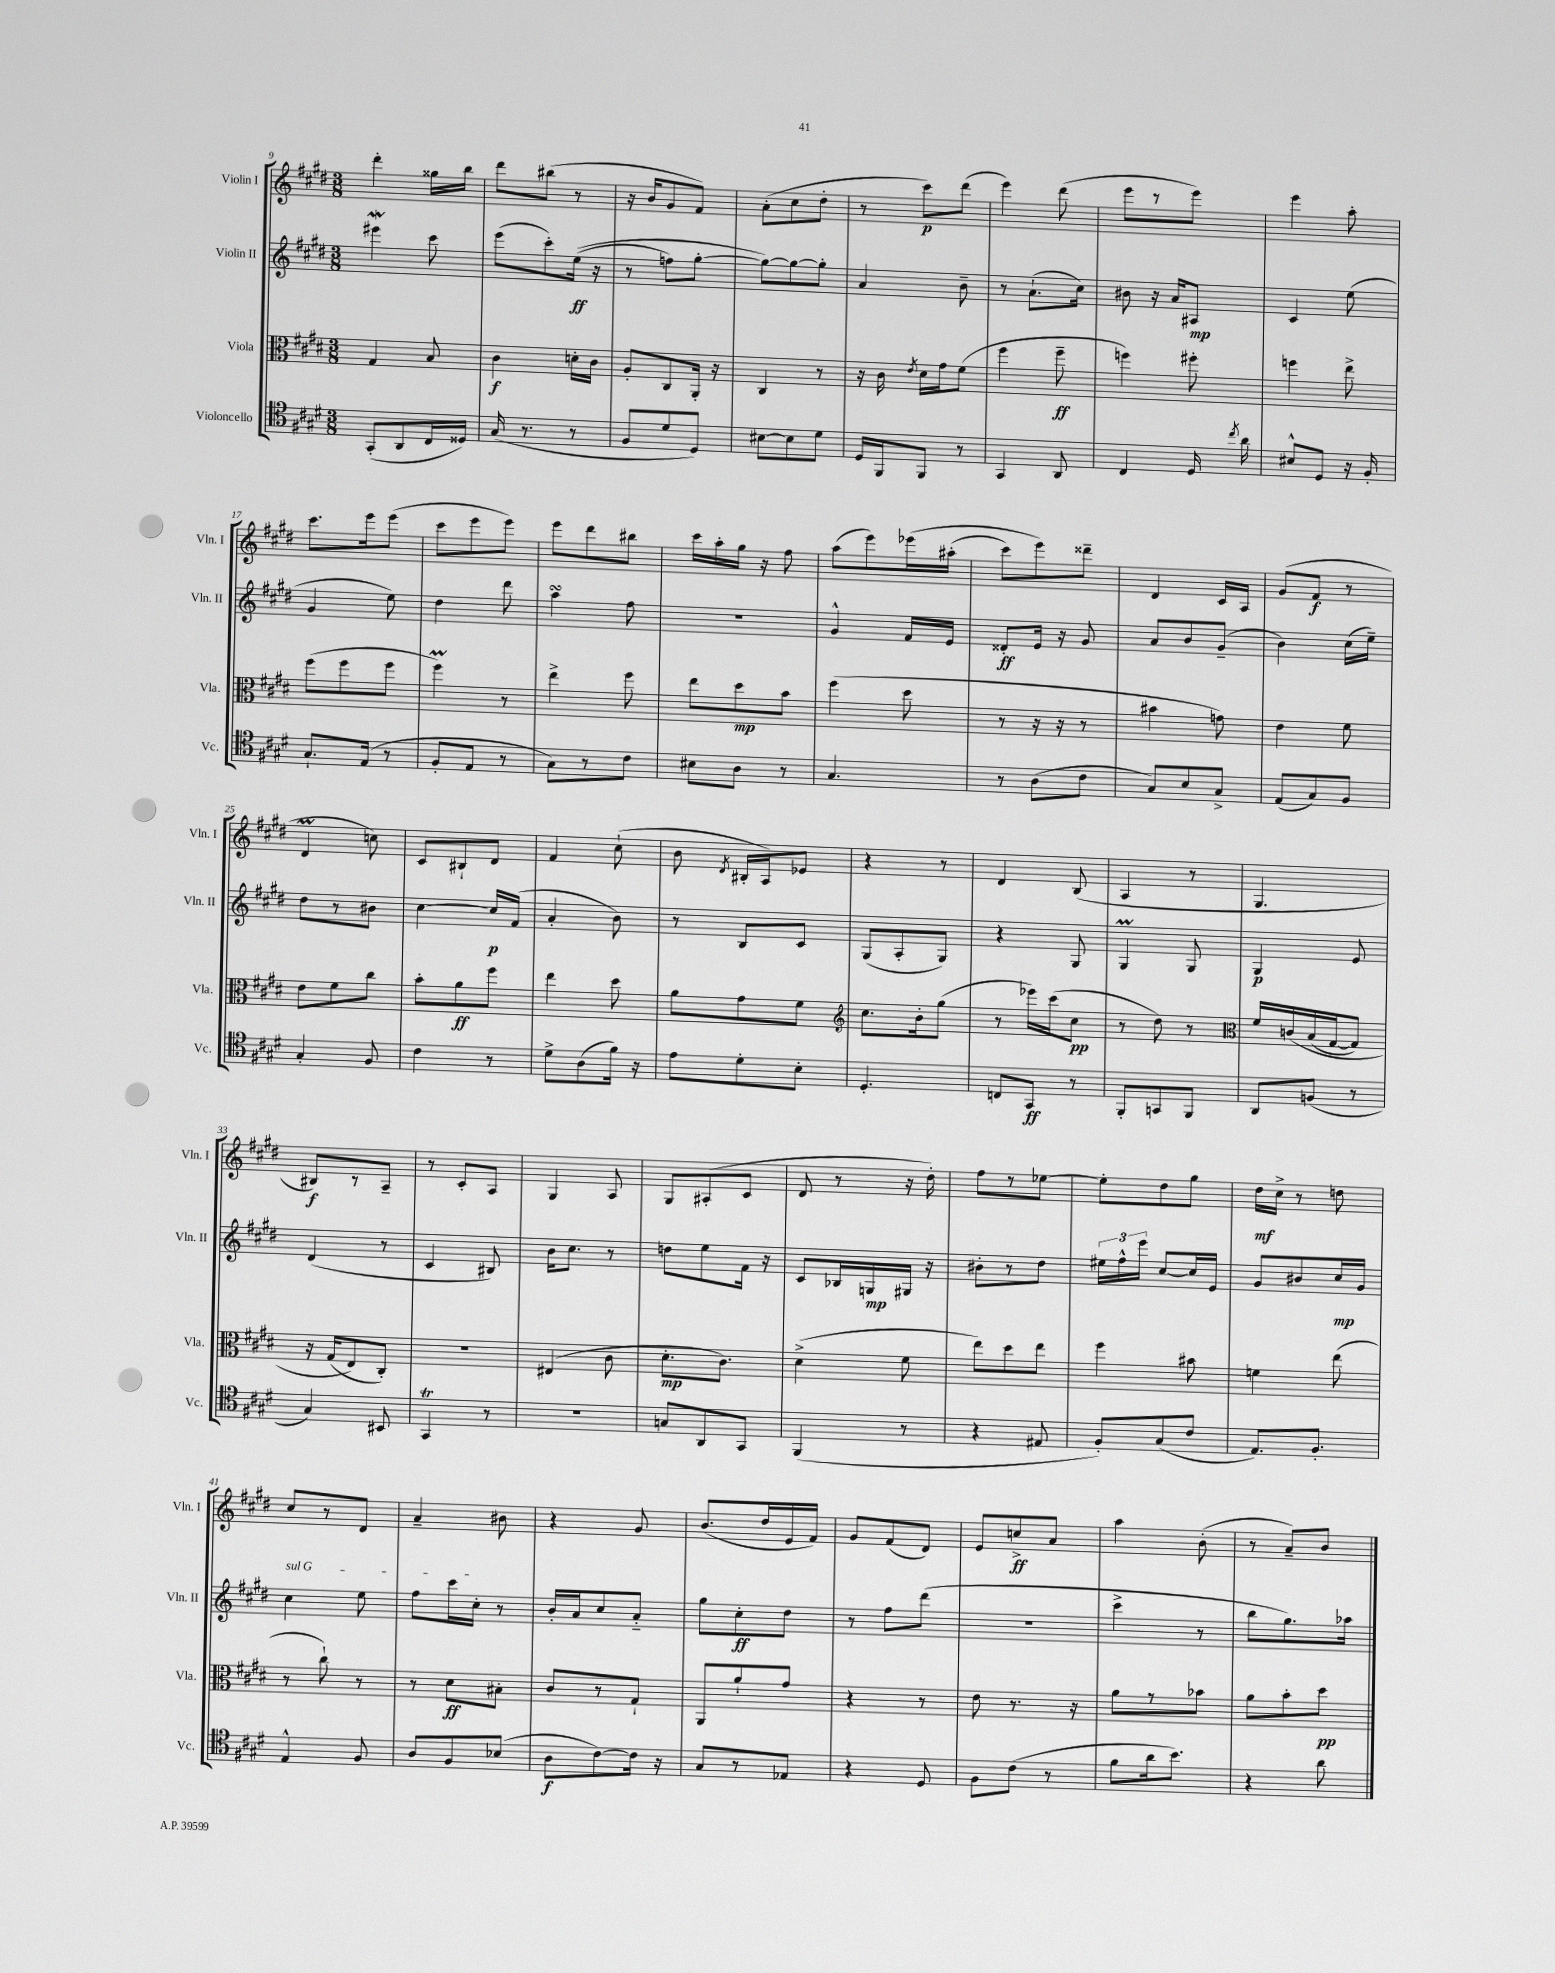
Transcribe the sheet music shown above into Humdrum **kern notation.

**kern	**dynam	**kern	**dynam	**kern	**dynam	**kern	**dynam
*part4	*part4	*part3	*part3	*part2	*part2	*part1	*part1
*staff4	*staff4	*staff3	*staff3	*staff2	*staff2	*staff1	*staff1
*I"Violoncello	*	*I"Viola	*	*I"Violin II	*	*I"Violin I	*
*I'Vc.	*	*I'Vla.	*	*I'Vln. II	*	*I'Vln. I	*
*clefC4	*	*clefC3	*	*clefG2	*	*clefG2	*
*k[f#c#g#d#]	*	*k[f#c#g#d#]	*	*k[f#c#g#d#]	*	*k[f#c#g#d#]	*
*M3/8	*	*M3/8	*	*M3/8	*	*M3/8	*
=9	=9	=9	=9	=9	=9	=9	=9
(8GG#'/L	.	4G#/	.	4eee#XW\	.	4ddd#'\	.
8AA/	.	.	.	.	.	.	.
16C#/L	.	8B/	.	8ccc#\	.	16gg##X\LL	.
16D##X/JJ)	.	.	.	.	.	16bb\JJ	.
=10	=10	=10	=10	=10	=10	=10	=10
(16G#/	.	4c#\	f	(8eee\L	.	8ddd#\L	.
8.r	.	.	.	.	.	.	.
.	.	.	.	8ccc#'\)	.	(8bb#X\J	.
8r	.	16dn'\LL	.	((16ee\Jk	ff	8r	.
.	.	16c#\JJ	.	16r	.	.	.
=11	=11	=11	=11	=11	=11	=11	=11
8F#/L	.	8A'/L	.	8r	.	16r	.
.	.	.	.	.	.	16b/KL	.
8d#/	.	8C#/	.	8ffn\L)	.	8g#/	.
8D#/J)	.	16AA'/Jk	.	[8gg#'\J	.	8f#/J)	.
.	.	16r	.	.	.	.	.
=12	=12	=12	=12	=12	=12	=12	=12
[8B#X\L	.	4C#/	.	8gg#\L_)	.	(8a'\L	.
8B#\]	.	.	.	8gg#\_	.	8cc#\	.
8d#\J	.	8r	.	8gg#'\J]	.	8dd#'\J	.
=13	=13	=13	=13	=13	=13	=13	=13
16D#/LL	.	16r	.	4a/	.	8r	.
16FF#/J	.	16c#\	.	.	.	.	.
.	.	8qe/	.	.	.	.	.
8FF#/J	.	16d#\LL	.	.	.	8ccc#\L)	p
.	.	16g#\J	.	.	.	.	.
8r	.	(8f#\J	.	8b~\	.	(8ddd#\J	.
=14	=14	=14	=14	=14	=14	=14	=14
4GG#/	.	4ff#\	.	8r	.	4eee\)	.
.	.	.	.	(8.a`\L	.	.	.
8AA/	.	8ff#~\	ff	.	.	(8ddd#\	.
.	.	.	.	16cc#\Jk)	.	.	.
=15	=15	=15	=15	=15	=15	=15	=15
4C#/	.	4ffn\)	.	8b#X\	.	8eee\L	.
.	.	.	.	16r	.	8r	.
.	.	.	.	16a/KL	.	.	.
16D#/	.	8ff#X'\	.	8A#X/J	mp	8eee\J)	.
8qcc#/	.	.	.	.	.	.	.
16a\	.	.	.	.	.	.	.
=16	=16	=16	=16	=16	=16	=16	=16
8B#X^^/L	.	4ffn\	.	4c#/	.	4eee\	.
8D#/J	.	.	.	.	.	.	.
16r	.	8ee^\	.	(8ee\	.	8aa'\	.
16F#'/	.	.	.	.	.	.	.
!!LO:LB:g=z
=17	=17	=17	=17	=17	=17	=17	=17
8.G#`/L	.	(8ff#\L	.	4g#/	.	8.ccc#\L	.
.	.	8ff#\	.	.	.	.	.
(16E/Jk	.	.	.	.	.	16eee\k	.
8r	.	8ff#\J	.	8ee\)	.	(8eee\J	.
=18	=18	=18	=18	=18	=18	=18	=18
8F#'/L	.	4ff#M\)	.	4dd#\	.	8ccc#\L	.
8E/J	.	.	.	.	.	8eee\	.
8r	.	8r	.	8ddd#\	.	8eee\J)	.
=19	=19	=19	=19	=19	=19	=19	=19
8G#\L)	.	4ee^\	.	4aasSSs\	.	8eee\L	.
8r	.	.	.	.	.	8ddd#\	.
8c#\J	.	8ff#\	.	8ff#\	.	8bb#X\J	.
=20	=20	=20	=20	=20	=20	=20	=20
8B#X\L	.	8ee\L	.	4.r	.	16ccc#\LL	.
.	.	.	.	.	.	16aa'\	.
8A\J	.	8dd#\	mp	.	.	16gg#\JJ	.
.	.	.	.	.	.	16r	.
8r	.	8b\J	.	.	.	8ff#\	.
=21	=21	=21	=21	=21	=21	=21	=21
4.G#/	.	(4ff#\	.	4g#^^/	.	(8aa\L	.
.	.	.	.	.	.	8eee\)	.
.	.	8dd#\	.	16f#/LL	.	(16eee-X\L	.
.	.	.	.	16e/JJ	.	(16aa#X'\JJ	.
=22	=22	=22	=22	=22	=22	=22	=22
8r	.	8r	.	8d##X'/L	ff	8ccc#\L)	.
(8A\L	.	16r	.	16e/Jk	.	8eee\)	.
.	.	16r	.	16r	.	.	.
8c#\J	.	8r	.	8g#/	.	8ddd##X~\J	.
=23	=23	=23	=23	=23	=23	=23	=23
8G#/L)	.	4b#X\	.	8a/L	.	4d#/	.
8B/	.	.	.	8b/	.	.	.
8G#^/J	.	8gn\)	.	(8g#~/J	.	16c#/LL	.
.	.	.	.	.	.	16A/JJ	.
=24	=24	=24	=24	=24	=24	=24	=24
(8E/L	.	4e\	.	4b\)	.	(8g#/L	.
8G#/)	.	.	.	.	.	8f#/J	f
8F#/J	.	8f#\	.	(16cc#\LL	.	8r	.
.	.	.	.	16ee~\JJ)	.	.	.
!!LO:LB:g=z
=25	=25	=25	=25	=25	=25	=25	=25
4G#'/	.	8e\L	.	8dd#\L	.	4d#m/	.
.	.	8f#\	.	8r	.	.	.
8F#/	.	8cc#\J	.	8b#X\J	.	8ccn\)	.
=26	=26	=26	=26	=26	=26	=26	=26
4c#\	.	8b'\L	.	[4cc#\	.	8c#/L	.
.	.	8a\	ff	.	.	8B#X`/	.
8r	.	8ff#\J	.	16cc#/LL]	p	8d#/J	.
.	.	.	.	(16f#/JJ	.	.	.
=27	=27	=27	=27	=27	=27	=27	=27
8d#^\L	.	4ee\	.	4a'/	.	4f#/	.
(8A\	.	.	.	.	.	.	.
16f#\Jk)	.	8dd#\	.	8b\)	.	(8cc#`\	.
16r	.	.	.	.	.	.	.
=28	=28	=28	=28	=28	=28	=28	=28
8e\L	.	8a\L	.	8r	.	8b\	.
.	.	.	.	.	.	8qd#/	.
8d#'\	.	8g#\	.	8B/L	.	16B#X'/LL	.
.	.	.	.	.	.	16A/J)	.
8B'\J	.	8f#\J	.	8c#/J	.	8e-X/J	.
=29	=29	=29	=29	=29	=29	=29	=29
*	*	*clefG2	*	*	*	*	*
4.D#'/	.	8.cc#\L	.	(8G#/L	.	4r	.
.	.	.	.	8A'/	.	.	.
.	.	16b'\k	.	.	.	.	.
.	.	(8gg#\J	.	8G#/J)	.	8r	.
=30	=30	=30	=30	=30	=30	=30	=30
8Cn/L	.	8r	.	4r	.	4d#/	.
8GG#/J	ff	16eee-X\LL)	.	.	.	.	.
.	.	(16ccc#\J	.	.	.	.	.
8r	.	8cc#\J	pp	8G#/	.	(8B/	.
=31	=31	=31	=31	=31	=31	=31	=31
8FF#'/L	.	8r	.	4G#m/	.	4A/	.
8GGn/	.	8dd#\)	.	.	.	.	.
8FF#/J	.	8r	.	8G#/	.	8r	.
=32	=32	=32	=32	=32	=32	=32	=32
*	*	*clefC3	*	*	*	*	*
8AA/L	.	16f#/LL	.	4G#/	p	4.G#/	.
.	.	(16cn/	.	.	.	.	.
(8Fn/J	.	(16B/	.	.	.	.	.
.	.	[16G#/J	.	.	.	.	.
8r	.	8G#/J])	.	8e/	.	.	.
!!LO:LB:g=z
=33	=33	=33	=33	=33	=33	=33	=33
4G#/)	.	16r	.	(4d#/	.	8B#X/L)	f
.	.	(16G#/KL	.	.	.	.	.
.	.	8E/)	.	.	.	8r	.
8BB#X/	.	8C#'/J)	.	8r	.	8A~/J	.
=34	=34	=34	=34	=34	=34	=34	=34
4GG#t/	.	4.r	.	4c#/	.	8r	.
.	.	.	.	.	.	8c#'/L	.
8r	.	.	.	8B#X/)	.	8A/J	.
=35	=35	=35	=35	=35	=35	=35	=35
4.r	.	(4E#X/	.	16b\KL	.	4G#/	.
.	.	.	.	8.cc#\J	.	.	.
.	.	8c#\	.	8r	.	8A/	.
=36	=36	=36	=36	=36	=36	=36	=36
8Gn/L	.	8.d#'\L	mp	8ddn\L	.	8G#/L	.
8AA/	.	.	.	8ee\	.	(8A#X'/	.
.	.	8.c#\J)	.	.	.	.	.
8GG#/J	.	.	.	16f#\Jk	.	8c#/J	.
.	.	.	.	16r	.	.	.
=37	=37	=37	=37	=37	=37	=37	=37
(4FF#/	.	(4d#^\	.	8c#/L	.	8d#/	.
.	.	.	.	16B-X/L	.	8r	.
.	.	.	.	16Gn/	mp	.	.
8r	.	8f#\	.	16G#X/JJ	.	16r	.
.	.	.	.	16r	.	16dd#'\)	.
=38	=38	=38	=38	=38	=38	=38	=38
4r	.	8ee\L)	.	8b#X'\L	.	8ff#\L	.
.	.	8dd#\	.	8r	.	8r	.
8E#X/	.	8ee\J	.	8dd#\J	.	[8ee-X\J	.
=39	=39	=39	=39	=39	=39	=39	=39
8F#'/L)	.	4ff#\	.	24ee#X\LL	.	8ee-'\L]	.
.	.	.	.	24ff#^^\	.	.	.
.	.	.	.	24eee\JJ	.	.	.
(8G#/	.	.	.	[8cc#/L	.	8dd#\	.
8c#/J	.	8b#X\	.	16cc#/L]	.	8gg#\J	.
.	.	.	.	16e/JJ	.	.	.
=40	=40	=40	=40	=40	=40	=40	=40
8.E/L)	.	4fn\	.	8g#/L	.	16dd#\LL	mf
.	.	.	.	.	.	16cc#^\JJ	.
.	.	.	.	8b#X/	.	8r	.
8.F#'/J	.	.	.	.	.	.	.
.	.	(8ee\	.	16cc#/L	mp	8ddn\	.
.	.	.	.	16g#/JJ	.	.	.
!!LO:LB:g=z
=41	=41	=41	=41	=41	=41	=41	=41
!	!	!	!	!LO:TX:a:i:t=sul G	!	!	!
4E^^/	.	8r	.	4cc#\	.	8cc#/L	.
.	.	8cc#`\)	.	.	.	8r	.
8F#/	.	8r	.	8ee\	.	8d#/J	.
=42	=42	=42	=42	=42	=42	=42	=42
8A/L	.	8r	.	8ff#\L	.	4a~/	.
8F#/	.	8d#\L	ff	16ccc#\L	.	.	.
.	.	.	.	16cc#'\JJ	.	.	.
(8B-X/J	.	8B#X'\J	.	8r	.	8b#X\	.
=43	=43	=43	=43	=43	=43	=43	=43
8A\L	f	8c#/L	.	16b'/LL	.	4r	.
.	.	.	.	16a/J	.	.	.
[8c#\)	.	8r	.	8cc#/	.	.	.
16c#\Jk]	.	8G#`/J	.	8a/J	.	8g#/	.
16r	.	.	.	.	.	.	.
=44	=44	=44	=44	=44	=44	=44	=44
8G#/L	.	8AA/L	.	8gg#\L	.	(8.b/L	.
8r	.	8a`/	.	8cc#'\	ff	.	.
.	.	.	.	.	.	16dd#/L	.
8E-X/J	.	8g#/J	.	8dd#\J	.	16e/	.
.	.	.	.	.	.	16f#/JJ)	.
=45	=45	=45	=45	=45	=45	=45	=45
4r	.	4r	.	8r	.	8g#/L	.
.	.	.	.	8ff#\L	.	(8f#/	.
8D#/	.	8r	.	(8ddd#\J	.	8d#/J)	.
=46	=46	=46	=46	=46	=46	=46	=46
8F#\L	.	8e\	.	4.r	.	8e/L	.
(8c#\J	.	8.r	.	.	.	8ccn^/	ff
8r	.	.	.	.	.	8a/J	.
.	.	16r	.	.	.	.	.
=47	=47	=47	=47	=47	=47	=47	=47
8f#\L	.	8a\L	.	4ccc#^\	.	4aa\	.
16a\k	.	8r	.	.	.	.	.
8.b\J)	.	.	.	.	.	.	.
.	.	8b-X\J	.	8r	.	(8b'\	.
=48	=48	=48	=48	=48	=48	=48	=48
4r	.	8a\L	.	8bb\L	.	8r	.
.	.	8b'\	.	8.gg#\)	.	8a~/L)	.
8a\	.	8dd#\J	pp	.	.	8b/J	.
.	.	.	.	16aa-X\Jk	.	.	.
==	==	==	==	==	==	==	==
*-	*-	*-	*-	*-	*-	*-	*-
